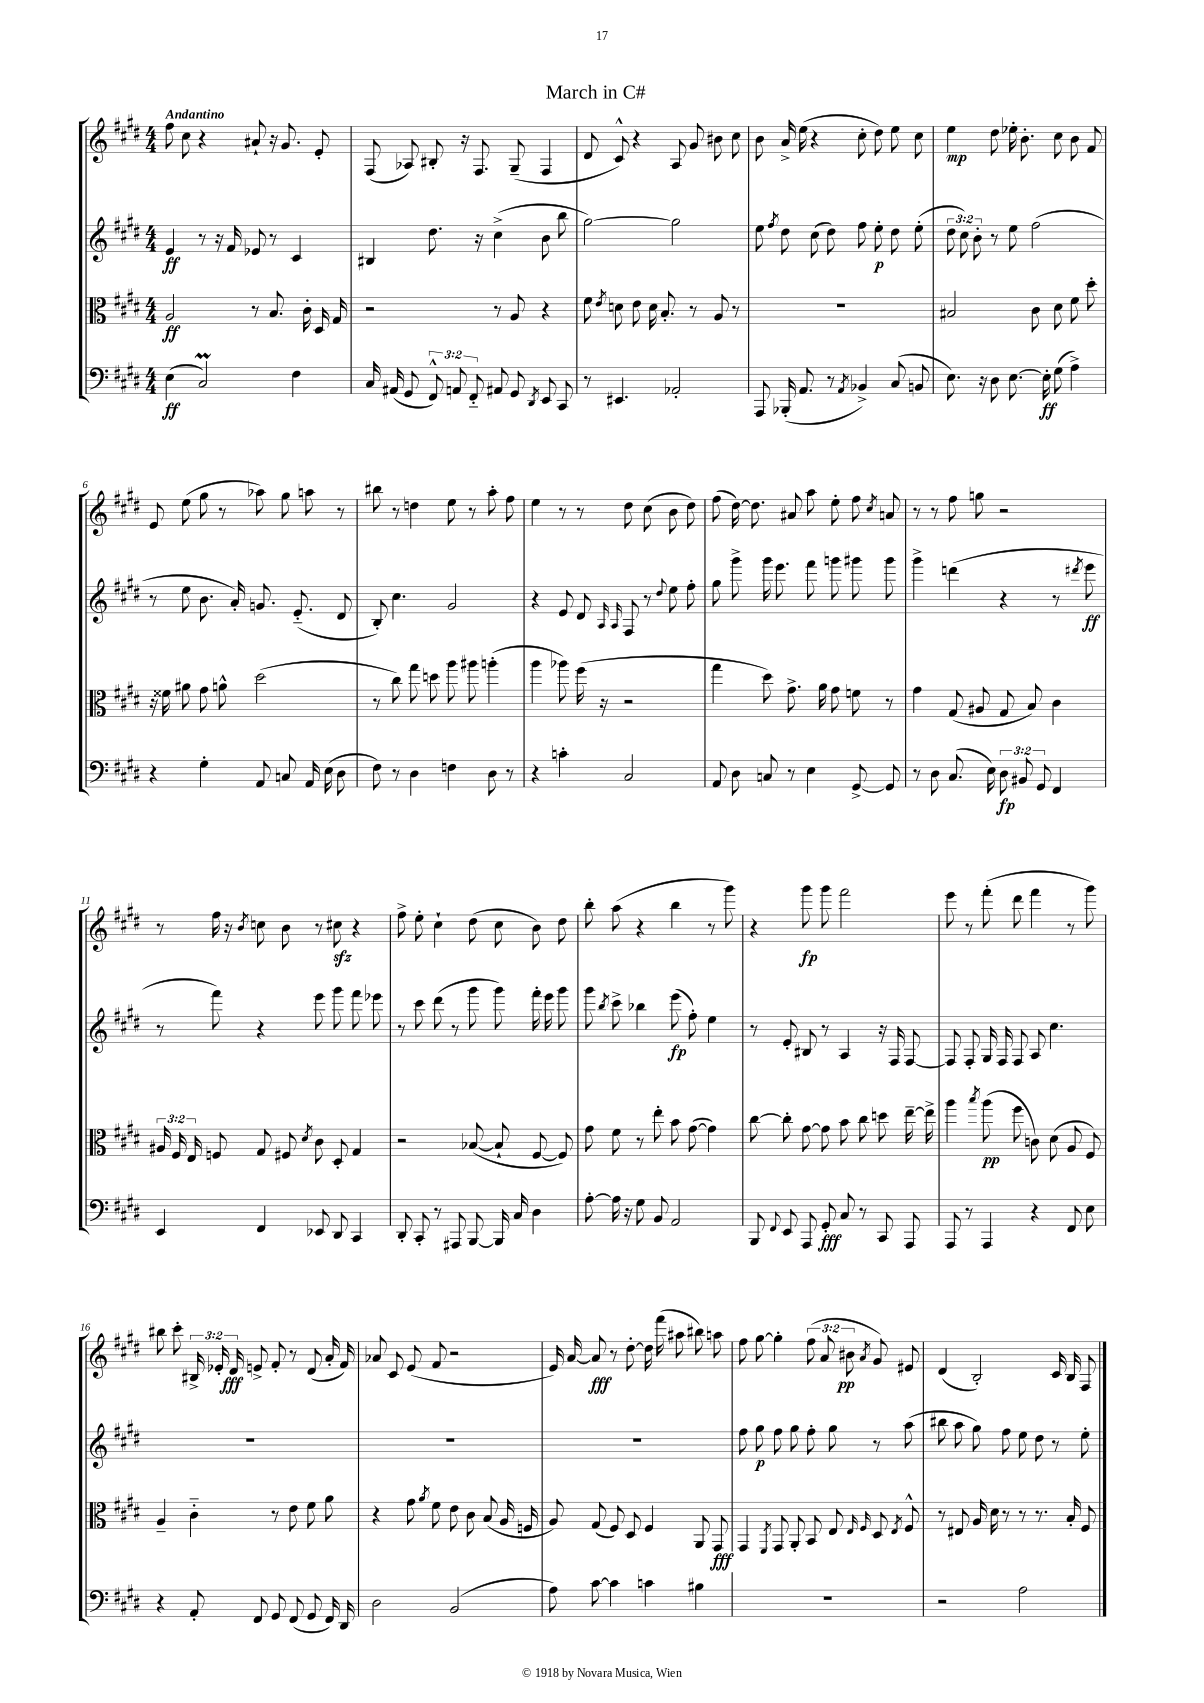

**kern	**kern	**kern	**kern
*staff4	*staff3	*staff2	*staff1
*clefF4	*clefC3	*clefG2	*clefG2
*k[f#c#g#d#]	*k[f#c#g#d#]	*k[f#c#g#d#]	*k[f#c#g#d#]
*M4/4	*M4/4	*M4/4	*M4/4
(4E	2A	4e	8ff#
.	.	.	8cc#
2C#)	.	8r	4r
.	.	16r	.
.	.	16f#	.
.	8r	8e-	8a#`
.	8.B	8r	16r
.	.	.	8.g#
4F#	.	4c#	.
.	16c#'	.	.
.	16D#	.	8e'
.	16G#	.	.
=	=	=	=
16C#	2r	4B#	(8F#
(16AA#	.	.	.
8GG#	.	.	8A-)
12FF#^^)	.	8.dd#	8B#'
12AA	.	.	.
.	.	.	16r
12FF#'~	.	.	.
.	.	16r	8.F#
8AA#	8r	(4cc#^	.
8GG#	8A	.	(8G#~
8qDD#	.	.	.
8EE	4r	8b	4F#
8CC#	.	8bb	.
=	=	=	=
8r	8f#	[2gg#)	8d#
.	8qe	.	.
4.EE#	8d	.	8c#^^)
.	8e	.	4r
.	16d	.	.
.	8.B'	.	.
2AA-'	.	2gg#]	8A
.	8r	.	8g#
.	8A	.	8b#
.	8r	.	8cc#
=	=	=	=
8AAA	1r	8ee	8b
.	.	8qff#	.
(16BBB-'	.	8dd#	16a^
8.AA	.	.	(16ee
.	.	(8cc#	4r
8r	.	8dd#)	.
8qAA	.	.	.
4BB-^)	.	8ff#	8cc#'
.	.	8ee'	8dd#)
(8C#	.	8dd#	8ee
8BB	.	(8ee'	8cc#
=	=	=	=
8.E)	2B#	12dd#	4ee
.	.	12cc#)	.
.	.	12b'	.
16r	.	.	.
8D#	.	8r	8dd#
[8.E	.	8ee	16ee-'
.	.	.	8.b'
.	8c#	(2ff#	.
16E']	.	.	.
(8G#	8d#	.	8cc#
4A^)	8f#	.	8b
.	8dd#'	.	8f#
=	=	=	=
4r	16r	8r	8e
.	16f##	.	.
.	8a#	8ee	(8ee
4G#'	8g#	8.b	8gg#
.	8a^^	.	8r
.	.	16a')	.
8AA	(2dd#	8.g	8aa-)
8C	.	.	8gg#
.	.	(8.e'~	.
16AA	.	.	8aa
(16E	.	.	.
8D#	.	8d#	8r
=	=	=	=
8F#)	8r	8B')	8bb#
8r	8cc#)	4.cc#	8r
4D#	8gg#	.	4dd
.	8dd	.	.
4F	8aa	2g#	8ee
.	8aa#	.	8r
8D#	(4aa'	.	8aa'
8r	.	.	8ff#
=	=	=	=
4r	4aa	4r	4ee
4c'	8aa-)	8e	8r
.	(16ff#	8d#	8r
.	16r	.	.
.	.	16qqA	.
.	.	16qqA	.
2C#	2r	8F#	8dd#
.	.	8r	(8cc#
.	.	8qqdd#	.
.	.	8ee	8b
.	.	8ff#'	8dd#)
=	=	=	=
8AA	4gg#	8gg#	(8ff#
8D#	.	8ggg#^	[16dd#)
.	.	.	8.dd#]
8C	8dd#)	16ggg#	.
.	.	8.eee	.
8r	8.g#^	.	8a#
4E	.	8fff#	8aa
.	16a	.	.
.	8g#	8ggg	8ee'
[8GG#^	8f	8ggg#	8ff#
.	.	.	8qcc#
8GG#]	8r	8ggg#	8a
=	=	=	=
8r	4g#	4ggg#^	8r
8D#	.	.	8r
(8.C#	(8G#	(4ddd	8ff#
.	8A#	.	8gg
16E)	.	.	.
12D#	8G#	4r	2r
12BB#	.	.	.
.	8B)	.	.
12GG#	.	.	.
4FF#	4c#	8r	.
.	.	8qddd#	.
.	.	8eee	.
=	=	=	=
4EE	24A#	8r	8r
.	24F#	.	.
.	24E	.	.
.	8F	8fff#)	16ff#
.	.	.	16r
.	.	.	8qb
4FF#	8G#	4r	8cc
.	8F#	.	8b
.	8qd#	.	.
8EE-	8c#	8eee	8r
8DD#	8D#'	8ggg#	8cc#
4CC#	4G#	8fff#	4r
.	.	8eee-	.
=	=	=	=
8DD#'	2r	8r	8ff#^
8CC#'	.	8ccc#	8ee'
8r	.	(8ddd#	4cc#`
8AAA#	.	8r	.
[8BBB	([8B-	8ggg#	(8dd#
16BBB]	8B-`]	8ggg#)	8cc#
16C#	.	.	.
4D#	[8F#	16fff#'	8b)
.	.	16eee	.
.	8F#])	8ggg#	8dd#
=	=	=	=
[8A'	8g#	8ggg#	8bb'
.	.	8qbb	.
16A]	8f#	8ccc#^	(8aa
16r	.	.	.
8G#	8r	4bb-	4r
8BB	8ee'	.	.
2AA	8b	(8eee	4bb
.	([8g#	8ff#')	.
.	4g#])	4ee	8r
.	.	.	8ggg#)
=	=	=	=
8BBB	[8cc#	8r	4r
8qqFF#	.	.	.
8EE	8cc#']	8e'	.
8AAA	[8g#	8B#	8ggg#
8GG#'	8g#]	8r	8ggg#
8C#	8b	4A	2fff#
8r	8cc#	.	.
8CC#	8dd	16r	.
.	.	16F#	.
8AAA	[16ee~	[8F#	.
.	16ee^]	.	.
=	=	=	=
8AAA	4aa	8F#]	8eee
8r	.	8F#'	8r
.	8qbb	.	.
4AAA	(8aa	16G#	(8fff#'
.	.	16F#	.
.	8ff#	8F#	8ddd#
4r	8c)	8A	4fff#
.	(8d#	4.cc#	.
8FF#	8A	.	8r
8E	8F#)	.	8ggg#)
=	=	=	=
4r	4A~	1r	8bb#
.	.	.	8ccc#'
8AA'	4c#'~	.	24B#^
.	.	.	24e-'
.	.	.	24d#
8FF#	.	.	8e^
8GG#	8r	.	8f#'
(8FF#	8e	.	8r
8GG#	8f#	.	(8d#
16FF#)	8a	.	16a'
16DD#	.	.	16f#)
=	=	=	=
2D#	4r	1r	8a-
.	.	.	8c#
.	8g#	.	(8e
.	8qa	.	.
.	8f#	.	8f#
(2BB	8e	.	2r
.	8c#	.	.
.	(8B	.	.
.	16A	.	.
.	16F	.	.
=	=	=	=
8A)	8A)	1r	16e)
.	.	.	[16a
[8c#	(8G#	.	8a]
4c#]	8F#)	.	8r
.	8D#	.	[8dd#'
4c	4F#	.	16dd#]
.	.	.	(16fff#
.	.	.	8aa#
4B#	8AA	.	8bb#)
.	8GG#	.	8aa
=	=	=	=
1r	4GG#	8ff#	8ff#
.	.	8gg#	[8gg#
.	8qFF#	.	.
.	8GG#	8ff#	4gg#']
.	8AA'	8gg#	.
.	8BB	8ff#'	(12ff#
.	.	.	12a
.	8E	8gg#	.
.	.	.	12b#
.	16qqE	.	.
.	16qqF#	.	8qa
.	8D#	8r	8g#)
.	8qE	.	.
.	8F#^^	(8aa	8e#
=	=	=	=
2r	8r	8bb#	(4d#
.	8E#	8aa	.
.	16A	8gg#)	2B')
.	16d#	.	.
.	8r	8ff#	.
2A	8r	8ee	.
.	8.r	8dd#	.
.	.	8r	16c#
.	16B'	.	16B
.	8F#	8ee'	8F#
==	==	==	==
*-	*-	*-	*-
